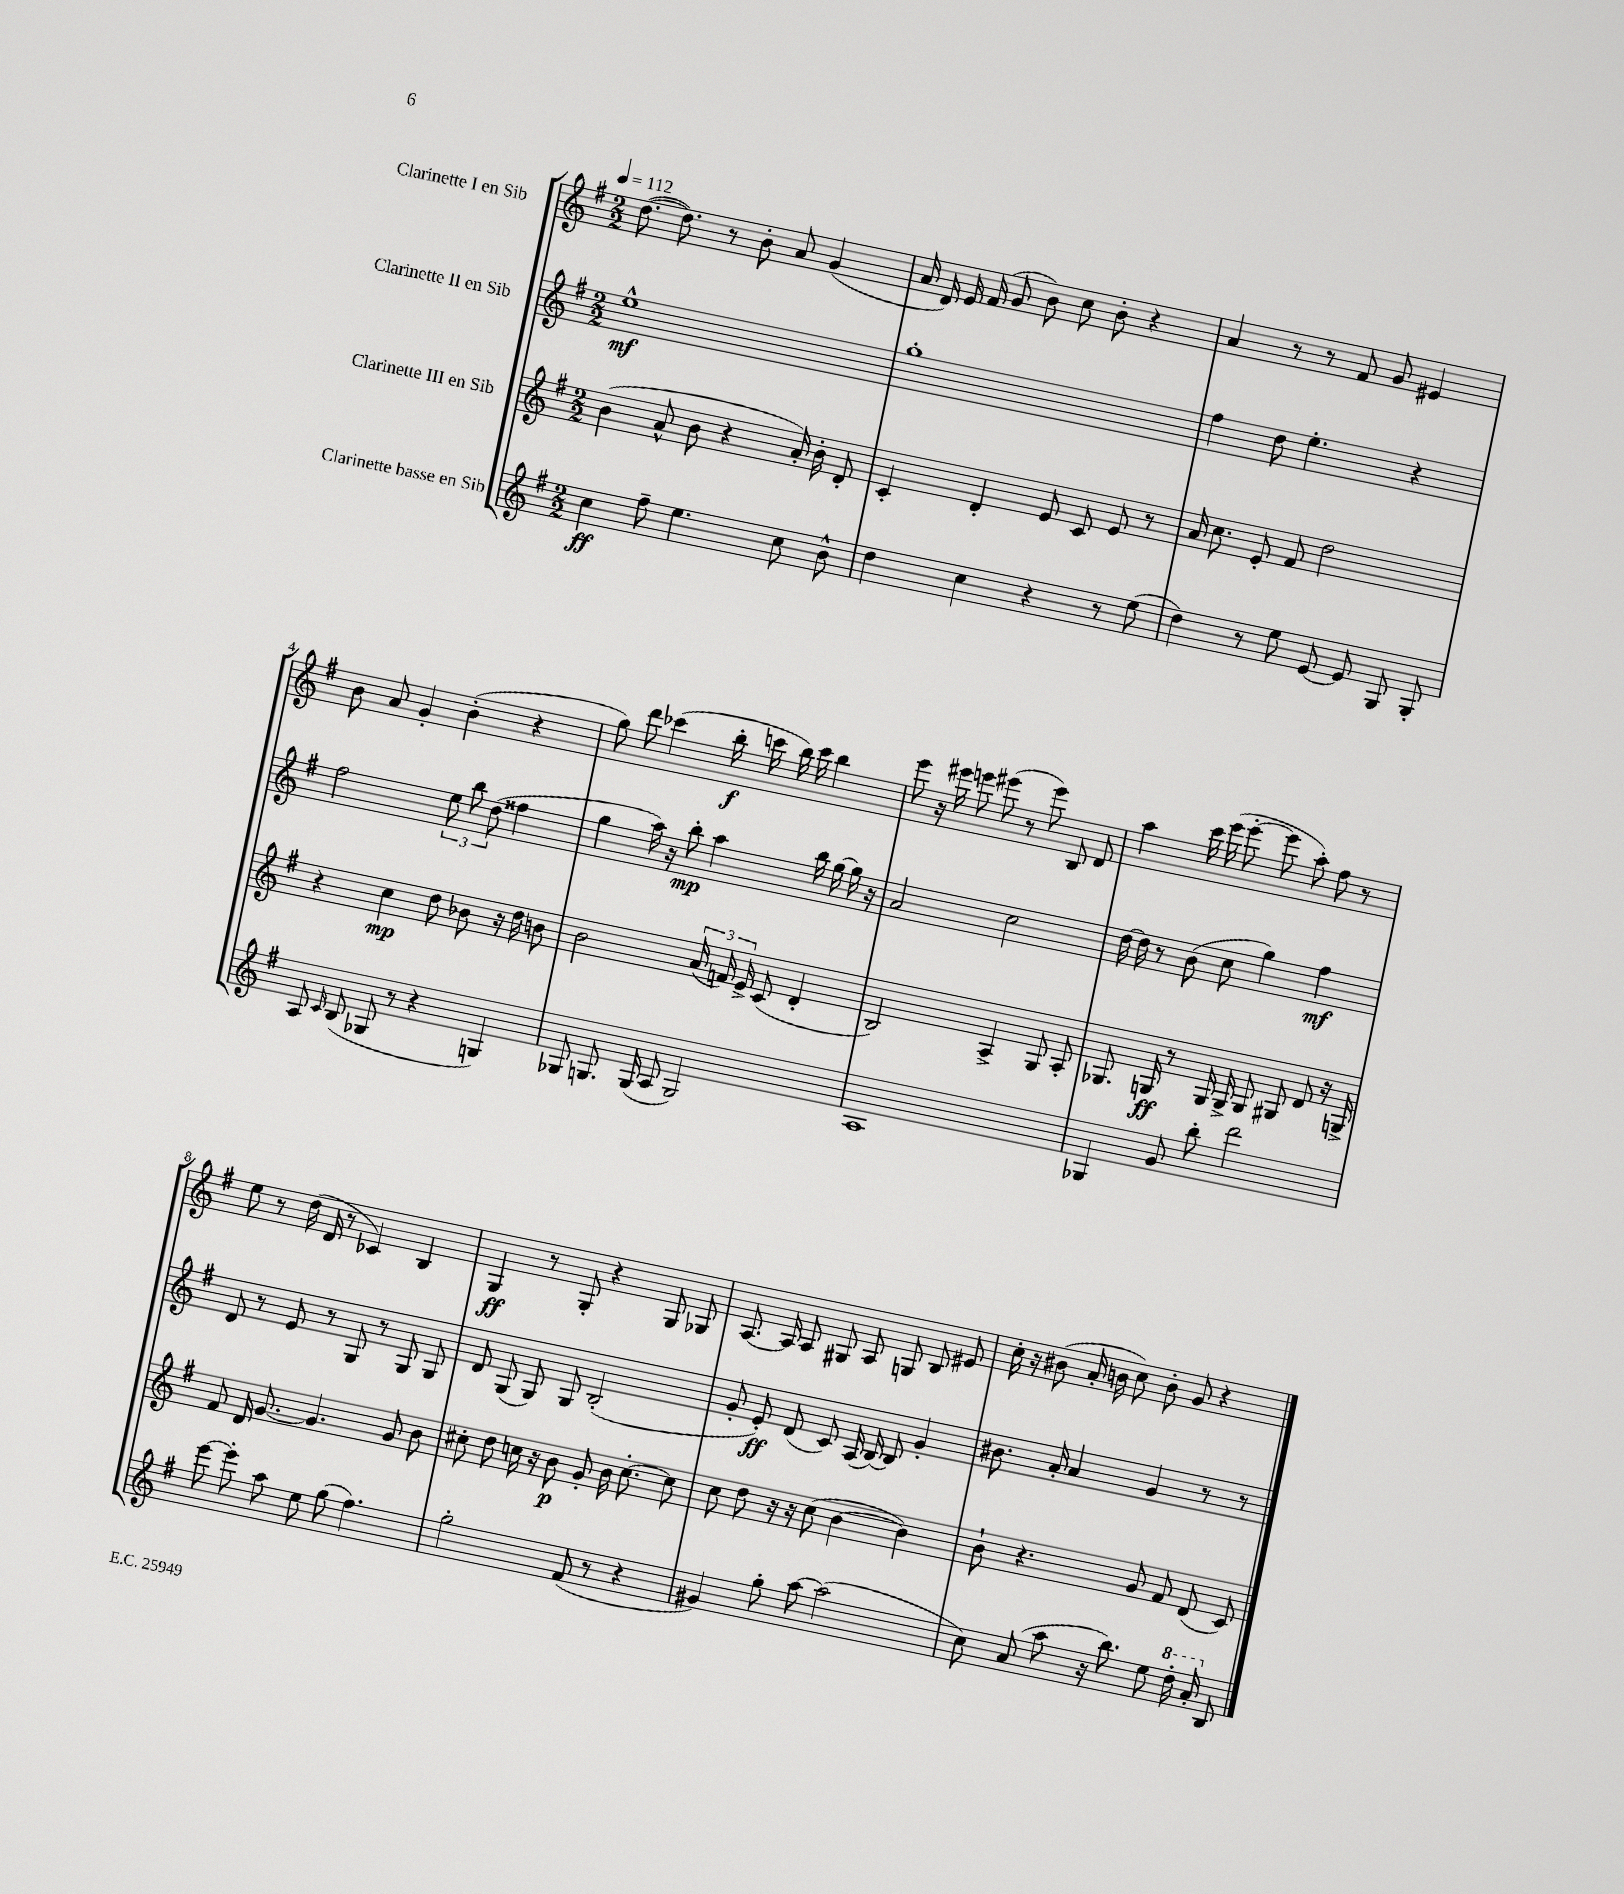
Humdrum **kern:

**kern	**kern	**kern	**kern
*staff4	*staff3	*staff2	*staff1
*clefG2	*clefG2	*clefG2	*clefG2
*k[f#]	*k[f#]	*k[f#]	*k[f#]
*M2/2	*M2/2	*M2/2	*M2/2
*MM112	*MM112	*MM112	*MM112
4cc	(4b	1ee^^	([8.dd
.	.	.	8.dd])
8ff#~	8a^^	.	.
4.ee	8b	.	8r
.	4r	.	8b'
.	.	.	8a
8cc	16a')	.	(4g
.	16b'	.	.
8b^^	8d'	.	.
=	=	=	=
4dd	4c'	1gg'	16a
.	.	.	16d)
.	.	.	16e
.	.	.	(16f#
4cc	4d'	.	8g
.	.	.	8b)
4r	8e	.	8cc
.	8c	.	8b'
8r	8e	.	4r
(8ee	8r	.	.
=	=	=	=
4dd)	16a	4ff#	4a
.	8.cc	.	.
8r	8e'	8dd	8r
8ee	8f#	4.ee'	8r
[8e	2dd	.	8f#
8e]	.	.	8g
8G	.	4r	4e#
8G'	.	.	.
=	=	=	=
8A	4r	2ff#	8b
16qqc	.	.	.
(8B	.	.	8a
8G-	4cc	.	4g'
8r	.	.	.
4r	8dd	12ee	(4b'
.	.	12bb	.
.	8b-	.	.
.	.	(12dd	.
4G)	16r	4ff##	4r
.	16dd	.	.
.	8b	.	.
=	=	=	=
8G-	2b	4gg	8gg)
8.G	.	.	8ddd
.	.	16aa)	(4ccc-
(16G	.	16r	.
8A	.	8bb'	.
2G)	(24a	4aa	16bb'
.	24f)	.	.
.	.	.	16ccc
.	24e^	.	.
.	(8c	.	16bb)
.	.	.	16ccc
.	4d'	16bb	4bb
.	.	[16gg	.
.	.	16gg]	.
.	.	16r	.
=	=	=	=
1A	2B)	2a	8eee
.	.	.	16r
.	.	.	16eee#
.	.	.	8eee
.	.	.	(8eee#
.	4A^	2cc	8r
.	.	.	8eee#)
.	8G	.	8B
.	8A'	.	8d
=	=	=	=
4G-	8.G-	[16dd	4aa
.	.	16dd]	.
.	.	8r	.
.	16G	.	.
8g	8r	(8b	16ccc
.	.	.	(16eee
8bb'	16G	8cc	[8eee'
.	16G^	.	.
2ddd	8G	4gg)	8eee]
.	8G#	.	8aa')
.	8d	4ff#	8ff#
.	16r	.	8r
.	16G^	.	.
=	=	=	=
[8eee	8f#	8d	8ee
8eee']	16d	8r	8r
.	[8.g	.	.
8aa	.	8e	(16dd
.	.	.	16d
8ee	4.g]	8r	8r
(8gg	.	8G	4c-)
4.ff#)	.	8r	.
.	8g	8G	4B
.	8b	8G	.
=	=	=	=
2gg'	8cc#'	8d	4G
.	8dd	(8G	.
.	16cc	8G)	8r
.	16r	.	.
.	8b	8G	8G'
(8f#	8g'	(2B'	4r
8r	16b	.	.
.	[8.cc'	.	.
4r	.	.	8G
.	8cc]	.	8G-
=	=	=	=
4g#)	8cc	8g'	[8.A
.	8dd	8e')	.
.	.	.	16A]
8gg'	16r	(8d	8A
.	16r	.	.
[8aa	(8cc	8c)	8G#
(2aa]	[4b	(16A	8A
.	.	[16B)	.
.	.	8B]	8G
.	4b])	4g'	8B
.	.	.	8e#
=	=	=	=
8cc)	8b`	8.b#	16cc'
.	.	.	16r
(8a	4.r	.	(8b#
.	.	16a'	.
8aa	.	4a	16a'
.	.	.	16b
16r	.	.	8cc)
8.bb)	.	.	.
.	8g	4g	8b'
8ee	8f#	.	8g
16ddd'	(8d	8r	4r
16aa'	.	.	.
8B	8c)	8r	.
==	==	==	==
*-	*-	*-	*-
